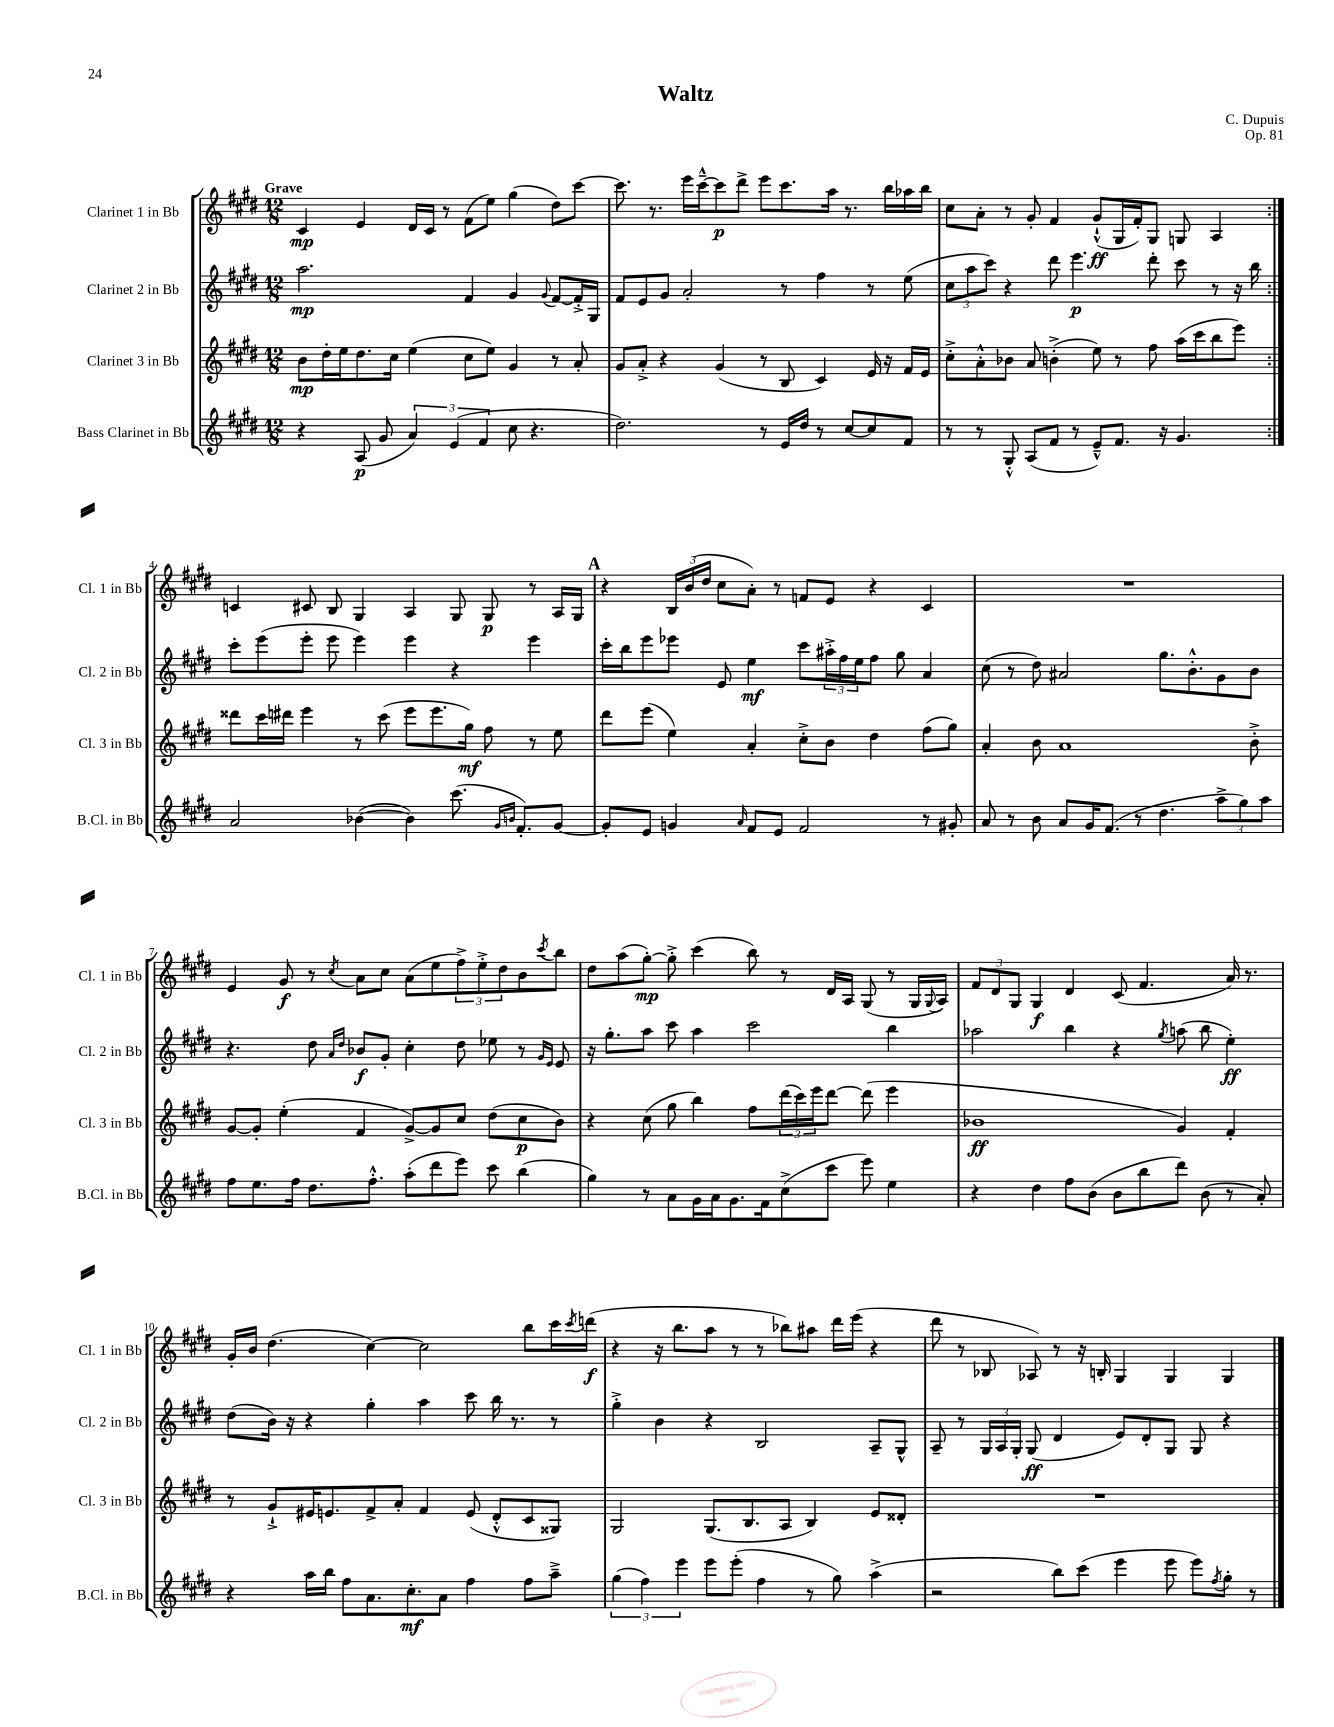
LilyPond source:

\header { title = "Waltz" composer = "C. Dupuis" opus = "Op. 81" }
<<
\new StaffGroup <<
\new Staff = "s0" \with { instrumentName = "Clarinet 1 in Bb" shortInstrumentName = "Cl. 1 in Bb" } {
    \clef treble \key e \major \numericTimeSignature \time 12/8 \tempo "Grave"
    \repeat volta 2 { cis'4\mp e'4 dis'16 cis'16 r8 fis'8( e''8) gis''4( dis''8) cis'''8~ |
    cis'''8. r8. e'''16 cis'''16~---^ cis'''8\p dis'''8-> e'''8 cis'''8. a''16 r8. b''16 aes''16 b''16 |
    cis''8 a'8-. r8 gis'8-. fis'4 gis'8-!-^\ff( gis16 fis'16-.) gis8 g8 a4 | }
    c'4 cis'8 b8 gis4 a4 gis8 gis8\p r8 a16 gis16 |
    \mark \markup { \bold "A" } r4 \tuplet 3/2 { b16 b'16( dis''16 } cis''8 a'8-.) r8 f'8 e'8 r4 cis'4 |
    R1. |
    e'4 gis'8\f r8 \acciaccatura { cis''8 } a'8 cis''8 a'8( e''8 \tuplet 3/2 { fis''8->) e''8-.-> dis''8 } b'8 \acciaccatura { cis'''8 } b''8 |
    dis''8 a''8( gis''8~-.\mp) gis''8-.-> cis'''4( b''8) r8 dis'16 a16 gis8( r8 gis16 \appoggiatura { gis8 } a16) |
    \tuplet 3/2 { fis'8 dis'8 gis8 } gis4\f dis'4 cis'8( fis'4. a'16) r8. |
    gis'16-. b'16 dis''4.( cis''4~) cis''2 b''8 cis'''16 \acciaccatura { cis'''8 } d'''16\f( |
    r4 r16 b''8. a''8 r8 r8 bes''8) ais''8 dis'''16 e'''16( r4 |
    dis'''8 r8 bes8 aes8) r8 r16 b16-. gis4 gis4 gis4 \bar "|." |
}
\new Staff = "s1" \with { instrumentName = "Clarinet 2 in Bb" shortInstrumentName = "Cl. 2 in Bb" } {
    \clef treble \key e \major \numericTimeSignature \time 12/8
    \repeat volta 2 { a''2.\mp fis'4 gis'4 \appoggiatura { gis'8 } fis'8~ fis'16-.-> gis16 |
    fis'8 e'8 gis'8 a'2-. r8 fis''4 r8 e''8( |
    \tuplet 3/2 { cis''8 a''8 cis'''8) } r4 dis'''8 e'''4.\p dis'''8-. cis'''8 r8 r16 b''16 | }
    cis'''8-. e'''8( e'''8-. e'''8 e'''4) e'''4 r4 e'''4 |
    \mark \markup { \bold "A" } cis'''16-. b''16 e'''8 ees'''8 e'8 e''4\mf cis'''8 \tuplet 3/2 { ais''16-.-> fis''16 e''16 } fis''8 gis''8 a'4 |
    cis''8( r8 dis''8) ais'2 gis''8. b'8.-.-^ gis'8 b'8 |
    r4. dis''8 \grace { a'16 dis''16 } bes'8\f gis'8-. cis''4-. dis''8 ees''8 r8 \grace { gis'16 e'16 } e'8 |
    r16 gis''8.-. a''8 cis'''8 a''4 cis'''2 b''4 |
    aes''2 b''4 r4 \acciaccatura { gis''8 } a''8( b''8 e''4-.\ff) |
    dis''8( b'16) r16 r4 gis''4-. a''4 cis'''8 b''16 r8. r8 |
    gis''4-.-> b'4 r4 b2 a8-- gis8-^ |
    a8-- r8 \tuplet 3/2 { gis16 a16 gis16-. } gis8\ff( dis'4 e'8) dis'8-. gis8 gis8 r4 \bar "|." |
}
\new Staff = "s2" \with { instrumentName = "Clarinet 3 in Bb" shortInstrumentName = "Cl. 3 in Bb" } {
    \clef treble \key e \major \numericTimeSignature \time 12/8
    \repeat volta 2 { b'8\mp dis''16-. e''16 dis''8. cis''16 e''4( cis''8 e''8) gis'4 r8 a'8-. |
    gis'8 a'8-.-> r4 gis'4( r8 b8 cis'4) e'16 r16 fis'16 e'16 |
    cis''8-.-> a'8-.-^ bes'8 a'8 b'4-.->( e''8) r8 fis''8 a''16( cis'''16 b''8 e'''8) | }
    disis'''8 cis'''16 dis'''16 e'''4 r8 cis'''8( e'''8 e'''8. gis''16\mf) fis''8 r8 e''8 |
    \mark \markup { \bold "A" } dis'''8 e'''8( e''4) a'4-. cis''8-.-> b'8 dis''4 fis''8( gis''8) |
    a'4-. b'8 a'1 b'8-.-> |
    gis'8~ gis'8-. e''4-.( fis'4 gis'8~->) gis'8 cis''8 dis''8( cis''8\p b'8) |
    r4 cis''8( gis''8 b''4) fis''8 \tuplet 3/2 { dis'''16( cis'''16) e'''16 } dis'''8~ dis'''8( e'''4 |
    bes'1\ff gis'4) fis'4-. |
    r8 gis'8-!-> eis'16 e'8. fis'8-> a'8-. fis'4 e'8( dis'8-.-^ cis'8 gisis8) |
    gis2 gis8.( b8. a8 b4) e'8 disis'8-. |
    R1. \bar "|." |
}
\new Staff = "s3" \with { instrumentName = "Bass Clarinet in Bb" shortInstrumentName = "B.Cl. in Bb" } {
    \clef treble \key e \major \numericTimeSignature \time 12/8
    \repeat volta 2 { r4 a8\p( gis'8 \tuplet 3/2 { a'4) e'4( fis'4 } cis''8 r4. |
    dis''2.) r8 e'16 dis''16 r8 cis''8~ cis''8 fis'8 |
    r8 r8 gis8-.-^ a8( fis'8 r8 e'8---^) fis'8. r16 gis'4. | }
    a'2 bes'4~( bes'4) cis'''8.( \grace { gis'16 b'16 } fis'8.-.) gis'8~ |
    \mark \markup { \bold "A" } gis'8-. e'8 g'4 \grace { a'16 } fis'8 e'8 fis'2 r8 gis'8-. |
    a'8 r8 b'8 a'8 gis'16 fis'8.( r8 dis''4. \tuplet 3/2 { a''8-> gis''8) a''8 } |
    fis''8 e''8. fis''16 dis''8. fis''8.-.-^ a''8-.( dis'''8 e'''8) cis'''8 b''4( |
    gis''4) r8 a'8 gis'16 a'16 gis'8. fis'16 cis''8->( cis'''8 e'''8) e''4 |
    r4 dis''4 fis''8 b'8( b'8 b''8 dis'''8) b'8( r8 a'8-.) |
    r4 a''16 b''16 fis''8 a'8. cis''8.-.\mf a'8 fis''4 fis''8 a''8---> |
    \tuplet 3/2 { gis''4( fis''4) e'''4 } e'''8 e'''8-.( fis''4 r8 gis''8) a''4->( |
    r2 b''8) cis'''8( e'''4 e'''8 e'''8) \acciaccatura { fis''8 } gis''8-. r8 \bar "|." |
}
>>
>>
